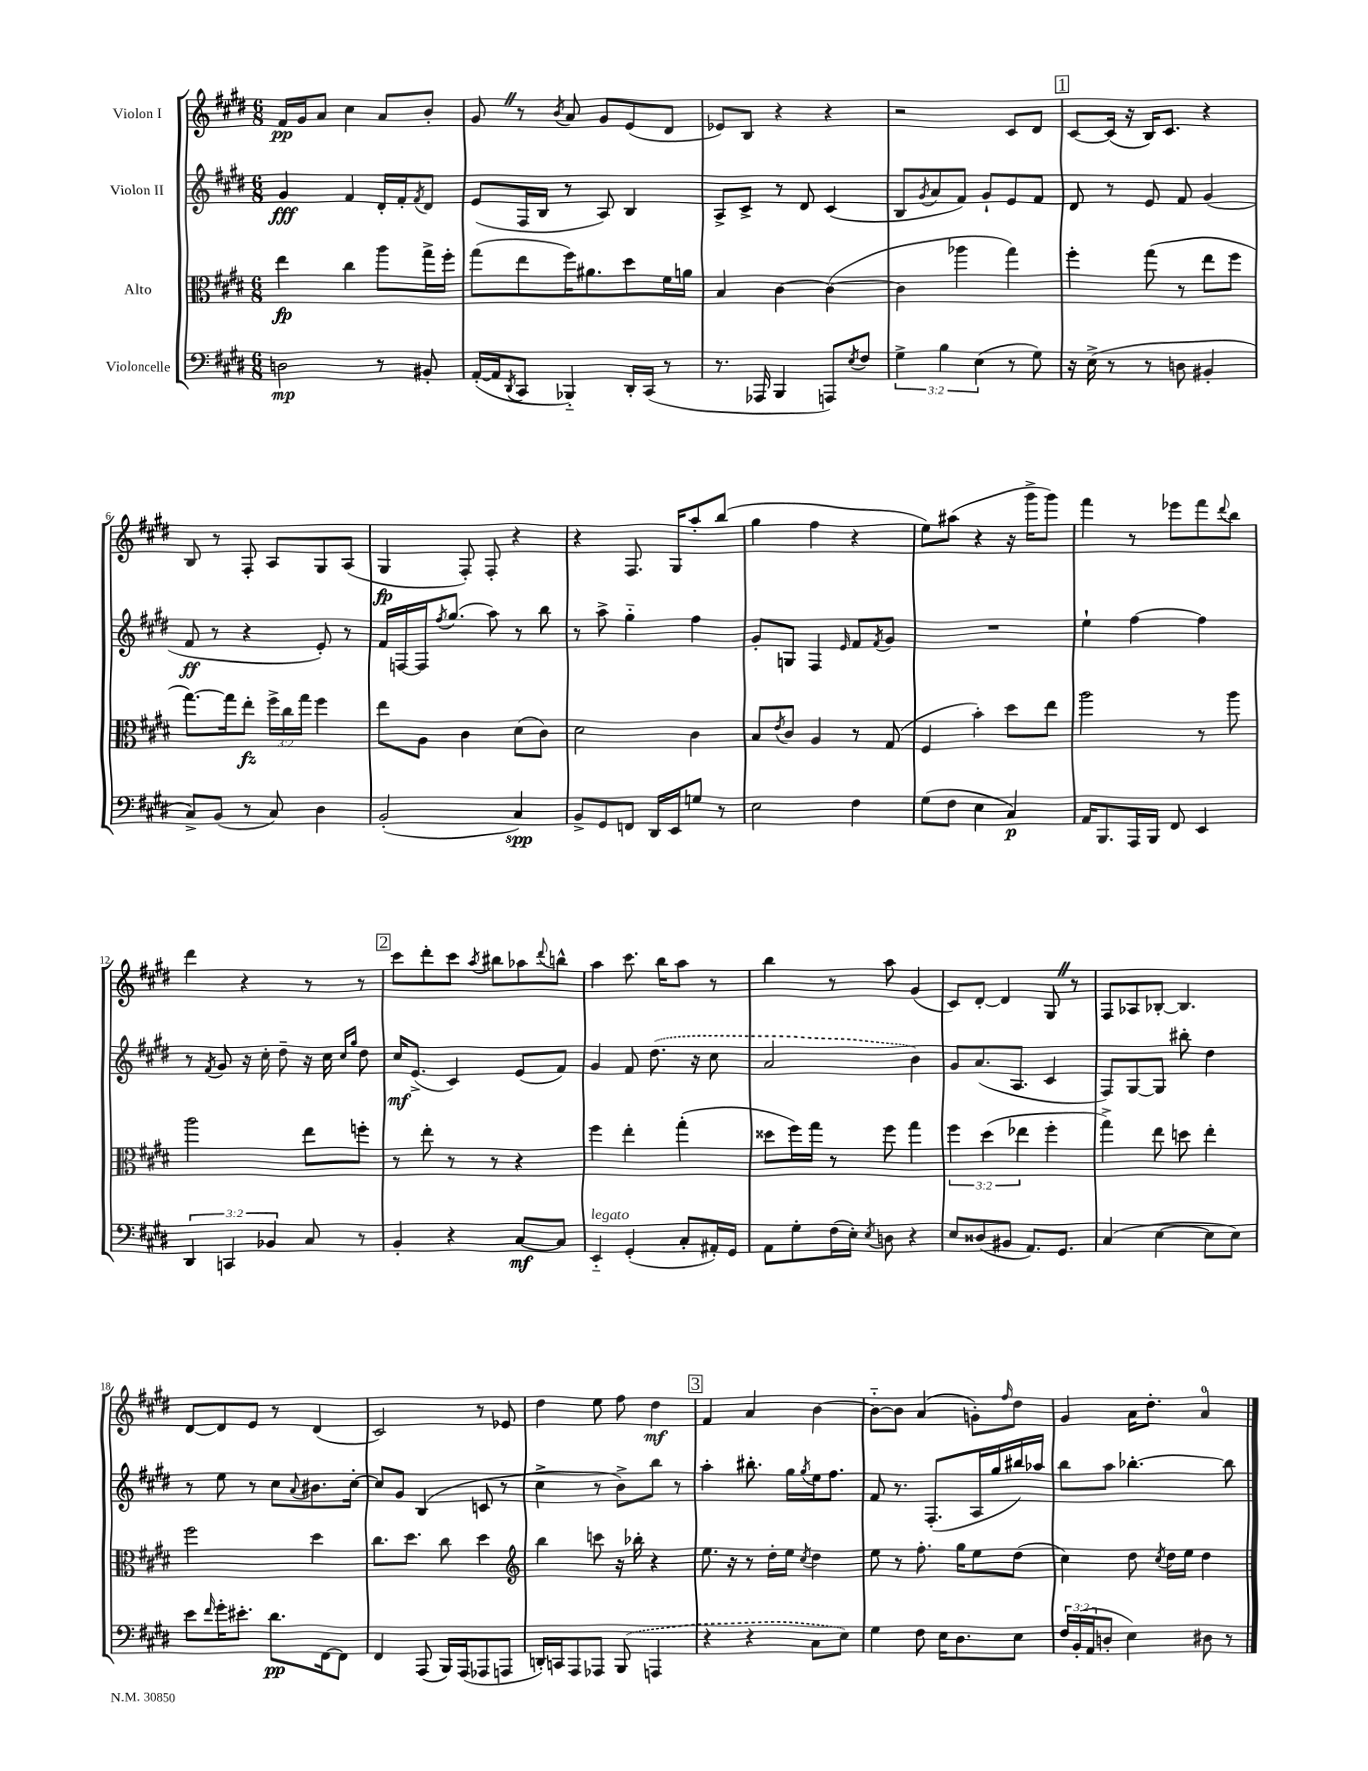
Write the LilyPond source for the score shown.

<<
\new StaffGroup <<
\new Staff = "s0" \with { instrumentName = "Violon I" } {
    \clef treble \key e \major \numericTimeSignature \time 6/8
    fis'16\pp gis'16 a'8 cis''4 a'8 b'8-. |
    gis'8 \once \override BreathingSign.text = \markup { \musicglyph "scripts.caesura.straight" } \breathe r8 \acciaccatura { b'8 } a'8 gis'8 e'8( dis'8 |
    ees'8) b8 r4 r4 |
    r2 cis'8 dis'8 |
    \mark \markup { \box "1" } cis'8~ cis'16( r16 b16) cis'8. r4 |
    b8 r8 fis8-. a8 gis8 a8( |
    gis4\fp fis8-.) fis8-. r4 |
    r4 fis8. gis16 a''8-. b''8( |
    gis''4 fis''4 r4 |
    e''8) ais''8( r4 r16 gis'''16-> gis'''8) |
    fis'''4 r8 ees'''8 fis'''8 \appoggiatura { dis'''8 } b''8 |
    dis'''4 r4 r8 r8 |
    \mark \markup { \box "2" } cis'''8 dis'''8-. cis'''8 \acciaccatura { a''8 } bis''8 aes''8 \appoggiatura { dis'''8 } b''8-^ |
    a''4 cis'''8. b''16 a''8 r8 |
    b''4 r8 a''8 gis'4( |
    cis'8) dis'8~-. dis'4 gis8 \once \override BreathingSign.text = \markup { \musicglyph "scripts.caesura.straight" } \breathe r8 |
    fis8 aes8 bes8~-. bes4. |
    dis'8~ dis'8 e'8 r8 dis'4( |
    cis'2) r8 ees'8 |
    dis''4 e''8 fis''8 dis''4\mf |
    \mark \markup { \box "3" } fis'4 a'4 b'4~ |
    b'8~-_ b'8 a'4( g'8-.) \grace { fis''16 } dis''8 |
    gis'4 a'16 dis''8.-. a'4-0 \bar "|." |
}
\new Staff = "s1" \with { instrumentName = "Violon II" } {
    \clef treble \key e \major \numericTimeSignature \time 6/8
    gis'4\fff fis'4 dis'16-. fis'16-. \acciaccatura { fis'8 } dis'8 |
    e'8( fis16 b16 r8 a8) b4 |
    a8-> cis'8-> r8 dis'8 cis'4( |
    b8 \acciaccatura { gis'8 } a'8 fis'8) gis'8-! e'8 fis'8 |
    \mark \markup { \box "1" } dis'8 r8 e'8 fis'8 gis'4( |
    fis'8\ff r8 r4 e'8-.) r8 |
    fis'16 f16~ f16 \acciaccatura { fis''8 } gis''8.( a''8) r8 b''8 |
    r8 a''8-> gis''4-_ fis''4 |
    gis'8-. g8 fis4 \grace { e'16 } fis'8 \acciaccatura { fis'8 } gis'8 |
    R2. |
    e''4-! fis''4~ fis''4 |
    r8 \acciaccatura { fis'8 } gis'8 r16 cis''16-. dis''8-- r16 cis''16 \grace { cis''16 gis''16 } dis''8 |
    \mark \markup { \box "2" } cis''16\mf e'8.->( cis'4) e'8( fis'8) |
    gis'4 fis'8 \once \slurDashed dis''8.( r16 cis''8 |
    a'2 b'4) |
    gis'8 a'8.( a8. cis'4 |
    fis8) gis8~ gis8 bis''8-. dis''4 |
    r8 e''8 r8 cis''8 \appoggiatura { a'8 } bis'8. cis''16~-. |
    cis''8 gis'8 b4( c'8 r8 |
    cis''4-> r8 b'8->) b''8 r8 |
    \mark \markup { \box "3" } a''4-. bis''8.-. gis''16 \acciaccatura { gis''8 } e''16 fis''8. |
    fis'8 r8. fis8.-.( a16 gis''16 bis''16) aes''16 |
    b''8 a''8 bes''4.~-. bes''8 \bar "|." |
}
\new Staff = "s2" \with { instrumentName = "Alto" } {
    \clef alto \key e \major \numericTimeSignature \time 6/8 \override Staff.TupletNumber.text = #tuplet-number::calc-fraction-text
    e''4\fp cis''4 a''8 gis''16-> fis''16-. |
    gis''8( e''8 fis''16) ais'8. dis''8 fis'16 a'16 |
    b4 cis'4~ cis'4~( |
    cis'4 aes''4 gis''4) |
    \mark \markup { \box "1" } fis''4-. gis''8( r8 e''8 fis''8 |
    gis''8.~) gis''16 e''8-.\fz \tuplet 3/2 { fis''16-> cis''16 gis''16 } fis''4 |
    e''8 a8 cis'4 dis'8( cis'8) |
    dis'2 cis'4 |
    b8 \acciaccatura { e'8 } cis'8 a4 r8 gis8( |
    fis4 b'4-.) dis''8 e''8 |
    a''2 r8 a''8 |
    a''2 e''8 f''8-. |
    \mark \markup { \box "2" } r8 e''8-. r8 r8 r4 |
    fis''4 e''4-. gis''4-.( |
    disis''8 fis''16) gis''16 r8 fis''8 gis''4 |
    \tuplet 3/2 { fis''4 dis''4( ees''4 } fis''4-. |
    gis''4->) e''8 d''8 e''4-. |
    fis''2 dis''4 |
    cis''8. dis''8. cis''8 dis''4 |
    \clef treble b''4 c'''8 r16 bes''16-. r4 |
    \mark \markup { \box "3" } e''8. r16 r8 dis''16-. e''16 \acciaccatura { cis''8 } dis''4 |
    e''8 r8 fis''8.-. gis''16 e''8 dis''8( |
    cis''4) dis''8 \acciaccatura { cis''8 } dis''16 e''16 dis''4 \bar "|." |
}
\new Staff = "s3" \with { instrumentName = "Violoncelle" } {
    \clef bass \key e \major \numericTimeSignature \time 6/8 \override Staff.TupletNumber.text = #tuplet-number::calc-fraction-text
    d2\mp r8 bis,8-. |
    a,16~-.( a,16 \acciaccatura { dis,8 } cis,8 bes,,4-_) dis,16-. cis,16( r8 |
    r8. aes,,16 b,,4 a,,8) \acciaccatura { e8 } fis8 |
    \tuplet 3/2 { gis4-> b4 e4( } r8 gis8) |
    \mark \markup { \box "1" } r16 e16->( r8 r8 d8 bis,4-. |
    cis8->) b,8( r8 cis8) dis4 |
    b,2-.( cis4\spp) |
    b,8-> gis,8 f,8 dis,16 e,16 g8 r8 |
    e2 fis4 |
    gis8( fis8 e4 cis4\p) |
    a,16 b,,8. a,,16 b,,16 fis,8 e,4 |
    \tuplet 3/2 { dis,4 c,4 bes,4 } cis8 r8 |
    \mark \markup { \box "2" } b,4-. r4 cis8~\mf cis8 |
    e,4-_^\markup { \italic "legato" } gis,4-.( cis8-. ais,16-.) gis,16 |
    a,8 gis8-. fis16( e16-.) \acciaccatura { e8 } d8 r4 |
    e8 disis8( bis,8 a,8.) gis,8. |
    cis4( e4~ e8 e8) |
    e'8 \grace { fis'16 } gis'16-. eis'8.-. dis'8.\pp fis,16~ fis,8 |
    fis,4 a,,8( b,,16) a,,16( aes,,8 a,,8 |
    d,16-.) c,16 a,,8 aes,,8 \once \slurDashed b,,8( a,,4 |
    \mark \markup { \box "3" } r4 r4 cis8 e8) |
    gis4 fis8 e16 dis8. e8 |
    \tuplet 3/2 { fis16 b,16-.( a,16 } d8-. e4) dis8 r8 \bar "|." |
}
>>
>>
